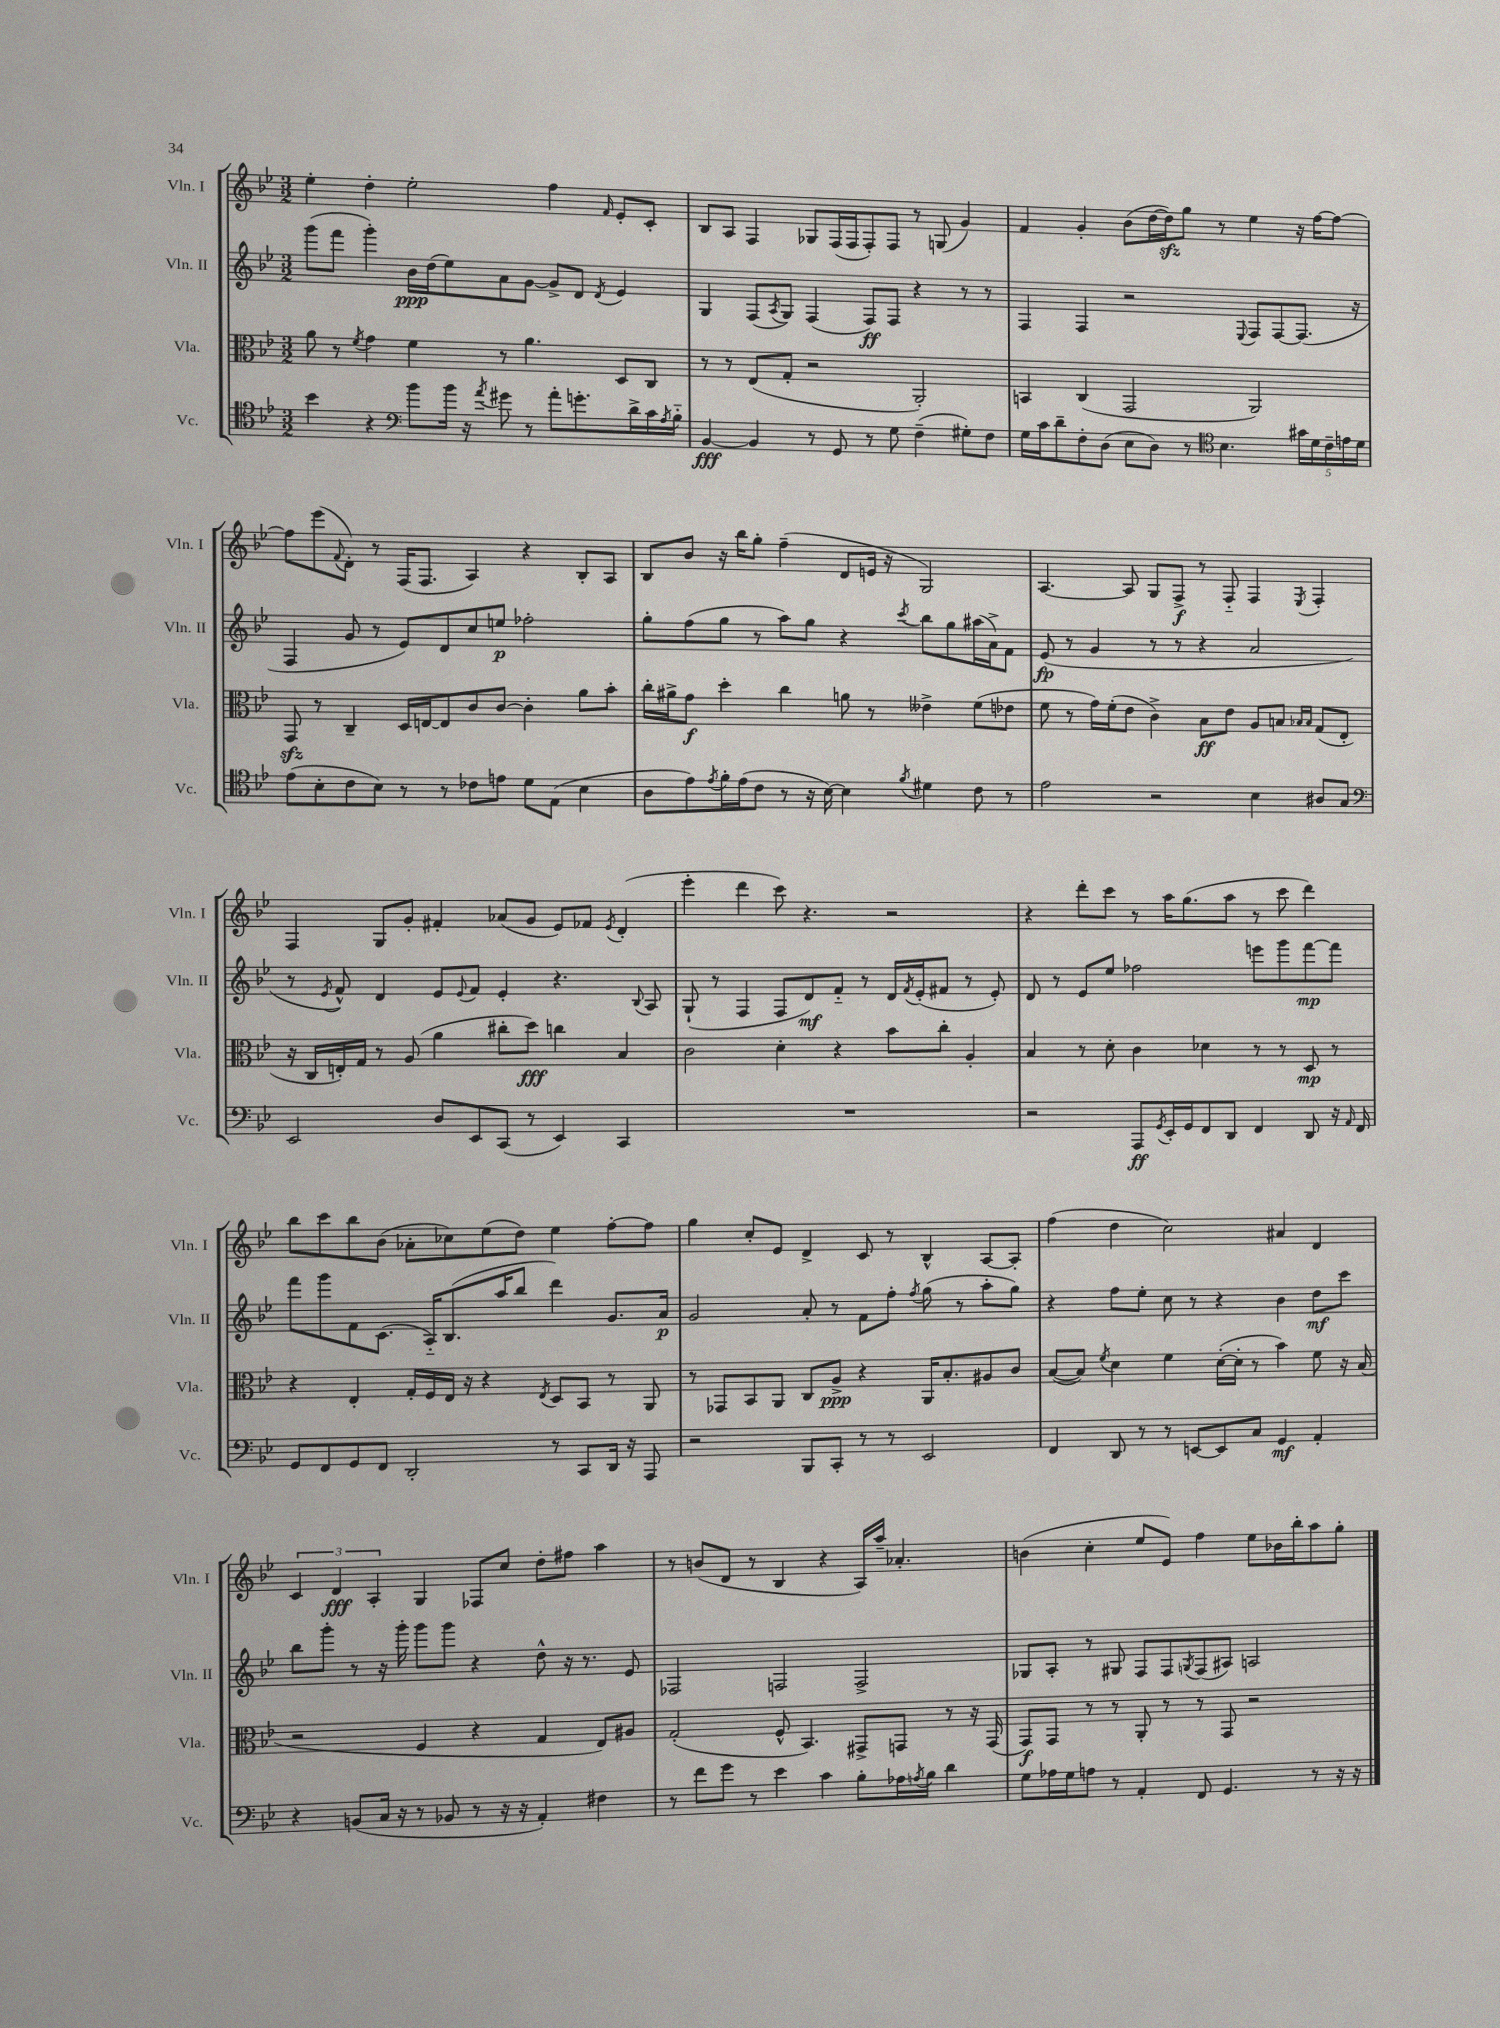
<<
\new StaffGroup <<
\new Staff = "s0" \with { instrumentName = "Vln. I" shortInstrumentName = "Vln. I" } {
    \clef treble \key bes \major \numericTimeSignature \time 3/2
    ees''4-. d''4-. ees''2-. f''4 \grace { f'16 } ees'8-. c'8-. |
    bes8 a8 f4 ges8 f16( f16 f8-.) f8 r8 g8( g'4) |
    f'4 g'4-. bes'8( d''16~ d''16\sfz) g''8 r8 ees''4 r16 f''16~ f''8~ |
    f''8 ees'''8( \appoggiatura { f'8 } d'8-.) r8 f16( f8. a4) r4 bes8-. a8 |
    bes8 bes'8 r16 bes''16 g''8-. f''4--( d'8 e'16 r16 g2) |
    a4.~ a8 g8 f8->\f r8 f8-_ f4 \acciaccatura { ees8 } f4-. |
    f4 g8 g'8-. fis'4-. aes'8( g'8 ees'8) fes'8 \acciaccatura { ees'8 } d'4-.( |
    ees'''4-. d'''4 c'''8) r4. r2 |
    r4 d'''8-. c'''8 r8 a''16 g''8.( a''8 r8 c'''8 d'''4) |
    bes''8 c'''8 bes''8 bes'8( aes'8-. ces''8) ees''8( d''8) ees''4 f''8~-. f''8 |
    g''4 c''8-. ees'8 d'4-> c'8 r8 bes4-^ a8~ a8-. |
    f''4( d''4 c''2) ais'4 d'4 |
    \tuplet 3/2 { c'4 d'4\fff a4-. } g4 fes8 c''8 d''8-. fis''8 a''4 |
    r8 b'8( d'8 r8 bes4 r4 a16) a''16-- aes'4.-. |
    b'4( c''4-. ees''8 ees'8) f''4 ees''8 bes'16 bes''16-. a''8 g''8-. \bar "|." |
}
\new Staff = "s1" \with { instrumentName = "Vln. II" shortInstrumentName = "Vln. II" } {
    \clef treble \key bes \major \numericTimeSignature \time 3/2
    g'''8( f'''8 g'''4-.) bes'16\ppp d''16( ees''8) a'8 g'8~ g'8-> d'8 \acciaccatura { d'8 } ees'4 |
    g4 f8( \acciaccatura { a8 } g8) f4( f8\ff) f8 r4 r8 r8 |
    f4 f4 r2 \appoggiatura { ees8 } f8 f8~ f8.( r16 |
    f4 g'8 r8 ees'8) d'8 c''8 e''8\p fes''2-. |
    g''8-. f''8( g''8 r8 a''8) g''8 r4 \acciaccatura { c'''8 } bes''8 g''8 ais''16( a'16->) f'8 |
    ees'8\fp( r8 g'4 r8 r8 r4 a'2 |
    r8 \acciaccatura { ees'8 } f'8-^) d'4 ees'8 \appoggiatura { ees'8 } f'8 ees'4-. r4. \appoggiatura { bes8 } a8 |
    g8-!( r8 f4 f8 d'8\mf) f'8-_ r8 d'16 \acciaccatura { f'8 } ees'16-.( fis'8 r8 ees'8-.) |
    d'8 r8 ees'8 ees''8 fes''2 e'''8 g'''8 f'''8~\mp f'''8 |
    f'''8 g'''8 f'8 c'8.( a16-_) bes8.( a''16 bes''8 d'''4) g'8. a'16\p |
    g'2 a'8-. r8 f'8 f''8-. \acciaccatura { f''8 } g''8( r8 a''8-. g''8) |
    r4 f''8 ees''8-. c''8 r8 r4 bes'4 d''8\mf c'''8 |
    bes''8 g'''8-. r8 r16 g'''16-. g'''8 g'''8 r4 d''8-^ r16 r8. ees'8 |
    fes2 f2 f2-> |
    ges8 a8-. r8 gis8 f8 f8 \acciaccatura { g8 } f8( ais8) a2 \bar "|." |
}
\new Staff = "s2" \with { instrumentName = "Vla." shortInstrumentName = "Vla." } {
    \clef alto \key bes \major \numericTimeSignature \time 3/2
    a'8 r8 \acciaccatura { f'8 } g'4 f'4 r8 a'4. d8 c8 |
    r8 r8 ees8( g8-. r2 a,2-.) |
    b,4 c4( g,2 a,2) |
    g,8\sfz r8 c4-- d16 e16~ e8 c'8 c'8~ c'4-. a'8 bes'8-. |
    c''16-. ais'16-> g'8\f d''4-. c''4 a'8 r8 eeses'4-> f'8( ees'8 |
    f'8 r8 g'16) f'16-.( ees'8 c'4->) bes8\ff ees'8 a8 b8 \grace { bes16 bes16 } g8( ees8-. |
    r16 c16 e16-.) g16 r8 a8( a'4 cis''8-. d''8\fff) c''4 bes4 |
    c'2 d'4-. r4 bes'8 c''8-. a4-. |
    bes4 r8 d'8-. c'4 des'4 r8 r8 d8\mp r8 |
    r4 ees4-. g16-. f16 ees16 r16 r4 \acciaccatura { ees8 } d8 bes,8 r8 a,8 |
    r8 ges,8 bes,8 a,8 c8 a8->\ppp r4 a,16 bes8.-. ais8 c'8 |
    bes8~( bes8) \acciaccatura { f'8 } d'4 f'4 d'16~-.( d'16-. r8 bes'4) f'8 r16 bes16( |
    r2 f4 r4 g4 ees8) ais8 |
    g2-.( f8-^ bes,4.) gis,8-> g,8 r8 r16 g,16( |
    g,8\f) g,8 r8 r8 a,8-. r8 r8 g,8 r2 \bar "|." |
}
\new Staff = "s3" \with { instrumentName = "Vc." shortInstrumentName = "Vc." } {
    \clef tenor \key bes \major \numericTimeSignature \time 3/2
    bes'4 r4 \clef bass bes'8 bes'16 r16 \acciaccatura { a'8 } gis'8 r8 a'8-. g'8.-. d'16-> c'16 \acciaccatura { a8 } bes16-_ |
    bes,4~\fff bes,4 r8 g,8 r8 g8 f4--( gis8-.) f8 |
    g16 c'16 d'8-- f8-. d8( ees8 d8) r8 \clef tenor bes4. \tuplet 5/4 { gis'16 d'16 c'16-- e'16 d'16 } |
    ees'8( bes8-. c'8 bes8) r8 r8 ces'8 e'8 d'8 ees8( bes4 |
    a8 ees'8) \acciaccatura { ees'8 } f'16-. ees'16( c'8 r8 r16 bes16~) bes4 \acciaccatura { f'8 } dis'4 c'8 r8 |
    ees'2 r2 bes4 ais8 g8 |
    \clef bass ees,2 d8 ees,8 c,8( r8 ees,4) c,4 |
    R1. |
    r2 a,,8\ff \acciaccatura { g,8 } ees,16-. g,16 f,8 d,8 f,4 d,8 r16 \grace { a,16 } f,16 |
    g,8 f,8 g,8 f,8 d,2-. r8 c,8 d,16 r16 a,,8 |
    r2 bes,,8 c,8-. r8 r8 ees,2 |
    f,4 d,8 r8 r8 e,8~ e,8 c8 g,4\mf a,4-. |
    r4 b,8( c16 r16 r8 bes,8 r8 r16 r16 a,4-.) fis4 |
    r8 f'8 g'8 r8 ees'4 c'4 bes8-. aes16 \acciaccatura { a8 } bes16 d'4 |
    g8 aes16 g16 a8 r8 a,4-. f,8 g,4. r8 r16 r16 \bar "|." |
}
>>
>>
\layout { \context { \Score \remove "Bar_number_engraver" } }
